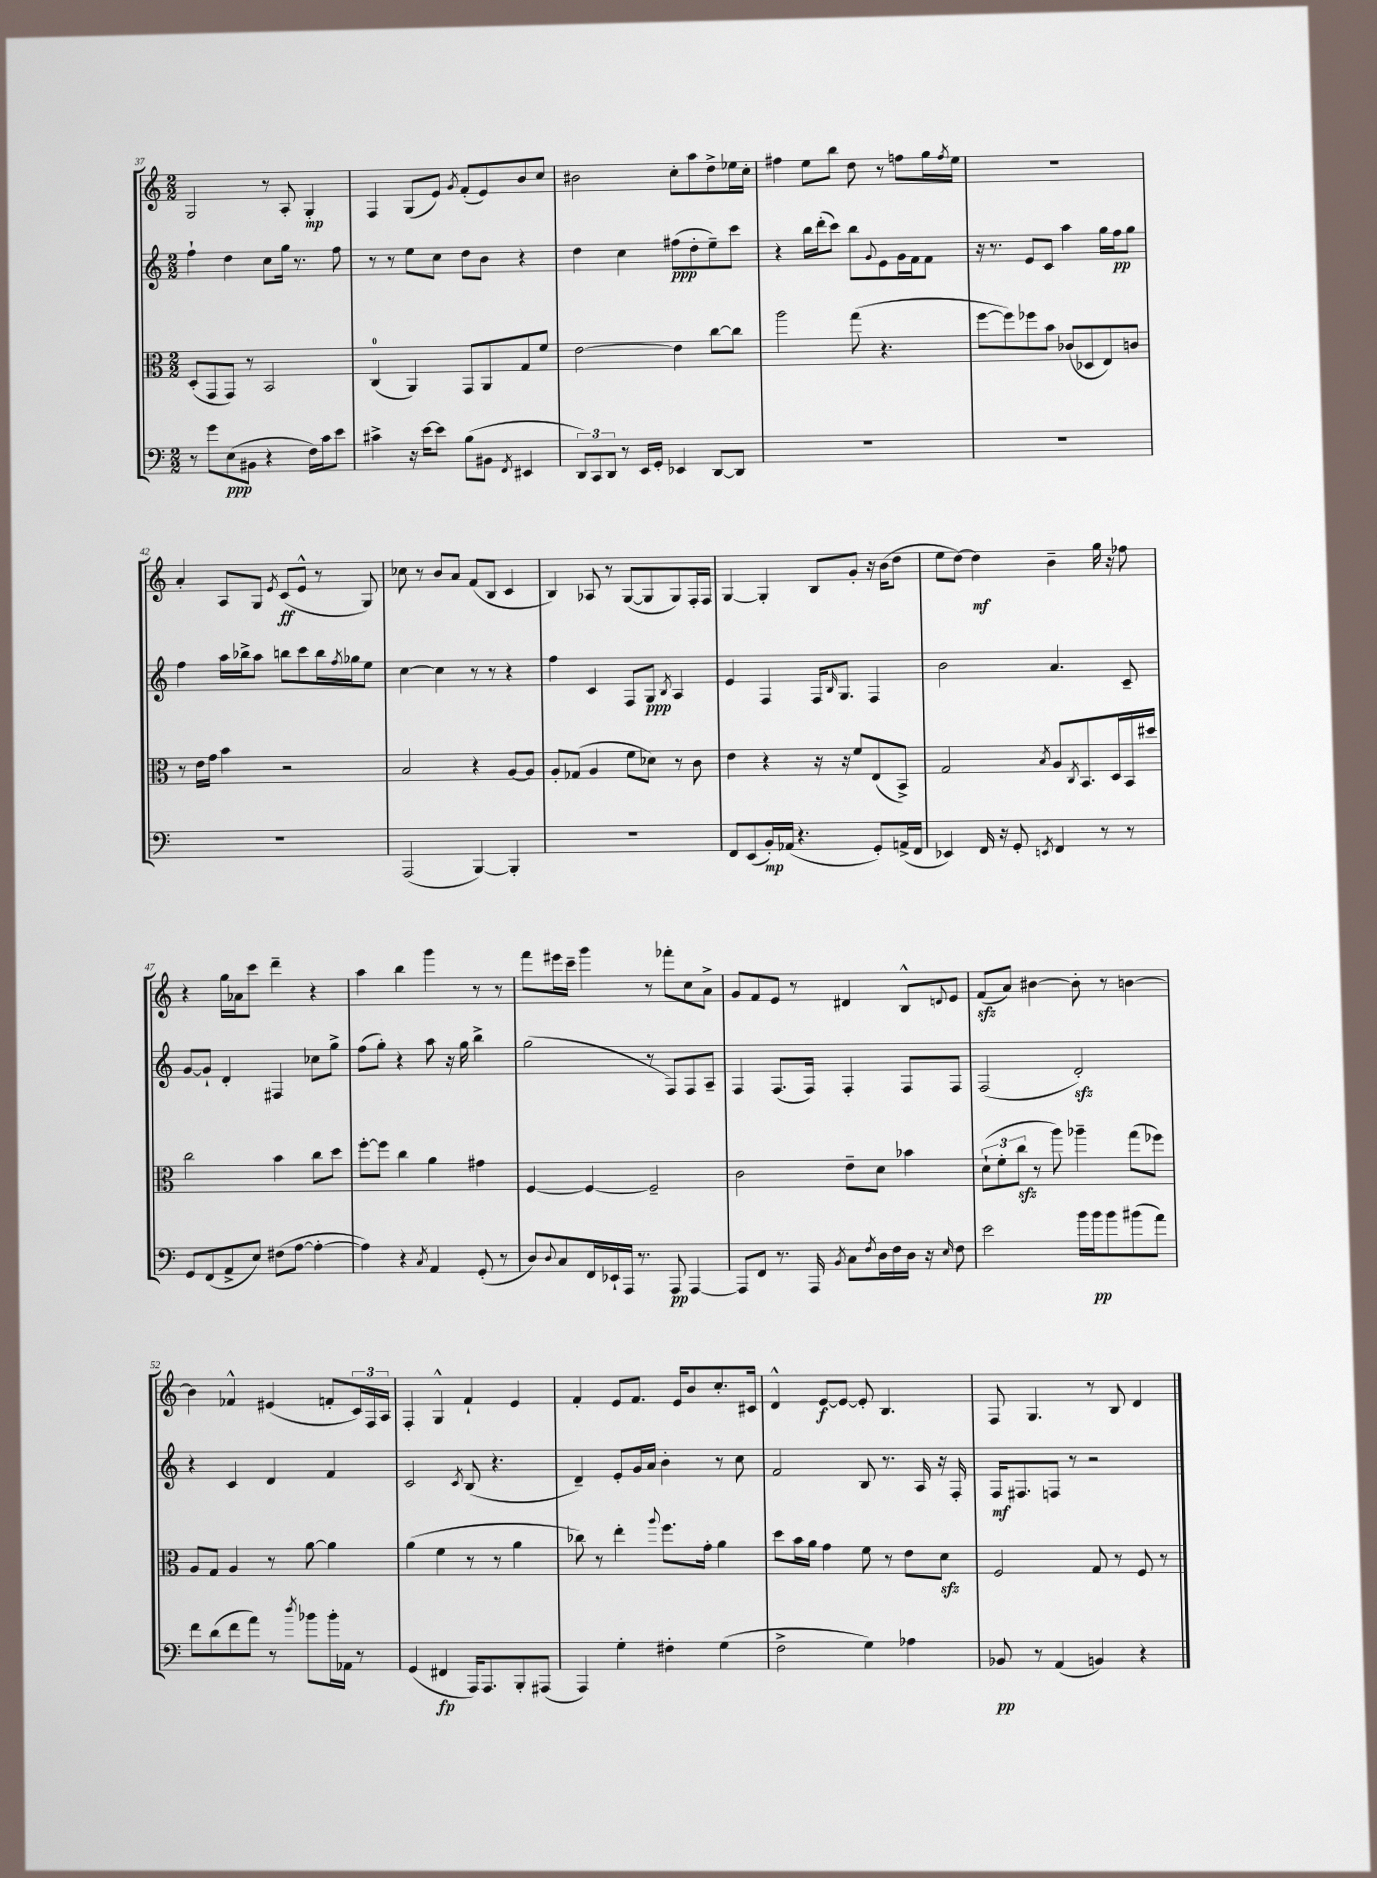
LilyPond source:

<<
\new StaffGroup <<
\new Staff = "s0" {
    \clef treble \key c \major \numericTimeSignature \time 2/2
    g2 r8 a8-. g4-.\mp |
    f4 g8( e'8) \acciaccatura { g'8 } f'8-.( e'8) b'8 c''8 |
    bis'2 c''8-. a''8 d''8-> ees''16 c''16-. |
    fis''4 e''8 b''8 d''8 r8 f''8 g''16 \acciaccatura { f''8 } e''16 |
    R1 |
    a'4-. a8 g8 \acciaccatura { e'8 } c'8\ff( e'8-^ r8 g8) |
    ces''8 r8 b'8 a'8 f'8( b8 c'4 |
    b4) aes8 r8 g8~( g8 g8) f16-. f16 |
    g4~ g4-. b8 g'8-. r16 b'16( d''8 |
    e''8 d''8~) d''4\mf b'4-- g''16 r16 fes''8 |
    r4 g''16 aes'16 c'''8 d'''4-- r4 |
    a''4 b''4 g'''4 r8 r8 |
    f'''8 eis'''16 c'''16-- g'''4 r8 fes'''8-. c''8 a'8-> |
    g'8 f'8 e'8 r8 dis'4 b8-^ \appoggiatura { d'8 } e'8 |
    f'8\sfz( a'8) bis'4~ bis'8-. r8 b'4~ |
    b'4 fes'4-^ eis'4( f'8-. \tuplet 3/2 { c'16) f16 a16 } |
    f4-. g4-^ f'4-! e'4 |
    f'4-. e'8 f'8. e'16 b'8 c''8.-. cis'16 |
    d'4-^ e'8~\f e'8~ e'8-. b4. |
    f8 g4. r8 b8 d'4 \bar "|." |
}
\new Staff = "s1" {
    \clef treble \key c \major \numericTimeSignature \time 2/2
    f''4-! d''4 c''8 g''16 r8. f''8 |
    r8 r8 e''8 c''8 d''8 b'8 r4 |
    d''4 c''4 fis''8\ppp( d''8-. e''8--) c'''8 |
    r4 b''16 d'''16-.( c'''8) b''8 \appoggiatura { g'8 } e'8 g'16 f'16 f'8 |
    r16 r8. e'8 c'8 a''4 g''16 f''16\pp g''8 |
    f''4 a''16 bes''16-> a''8 b''8 c'''8 b''16 \acciaccatura { f''8 } ges''16 e''8 |
    c''4~ c''4 r8 r8 r4 |
    f''4 c'4 f8 g8\ppp \acciaccatura { b8 } a4 |
    e'4 f4 f16 \grace { b16 } g8. f4 |
    b'2 a'4. c'8-- |
    g'8~ g'8-! d'4-. fis4 ces''8 g''8-> |
    f''8( g''8-.) r4 a''8 r16 g''16 b''4-> |
    g''2( r8 f8) f8 a8-- |
    f4 f8.( f16) f4-. f8 f8 |
    f2( d'2-.\sfz) |
    r4 c'4 d'4 f'4 |
    c'2 \acciaccatura { c'8 } b8( r4. |
    d'4--) e'8-. g'16 a'16 b'4-. r8 c''8 |
    f'2 b8 r8. a16 r16 f16-. |
    f16\mf fis8. f8 r8 r2 \bar "|." |
}
\new Staff = "s2" {
    \clef alto \key c \major \numericTimeSignature \time 2/2
    d8-.( g,8 g,8) r8 b,2 |
    c4-0( a,4) g,8 a,8 g8 f'8 |
    e'2~ e'4 c''8~ c''8 |
    a''2 g''8( r4. |
    f''8~ f''8) fes''8 b'8 ces'8( des8 e8) c'8 |
    r8 e'16 g'16 b'4 r2 |
    b2 r4 a8~ a8 |
    a8-. ges8( a4 f'8 des'8) r8 c'8 |
    e'4 r4 r16 r16 f'8 e8( b,8->) |
    g2 \acciaccatura { b8 } a8 \acciaccatura { c8 } b,8. d16 b,16 dis''16 |
    c''2 b'4 c''8 d''8 |
    f''8~-. f''8 c''4 a'4 gis'4 |
    f4~ f4~ f2-- |
    c'2 e'8-- d'8 bes'4 |
    \tuplet 3/2 { d'8-!( f'8-. c''8\sfz } r8 a''8) aes''4-- g''8( fes''8) |
    a8 g8 a4 r8 a'8~ a'4 |
    a'4( f'4 r8 r8 a'4 |
    ces''8) r8 e''4-. \appoggiatura { a''8 } f''8. g'16-. a'4 |
    d''8 b'16 a'16 g'4 f'8 r8 e'8 d'8\sfz |
    f2 g8 r8 f8 r8 \bar "|." |
}
\new Staff = "s3" {
    \clef bass \key c \major \numericTimeSignature \time 2/2
    r8 g'8 e8\ppp( bis,8 r4 f16) c'16 e'8 |
    cis'4-> r16 e'16~ e'8 b8( bis,8 \acciaccatura { f,8 } eis,4 |
    \tuplet 3/2 { d,8) c,8 d,8 } r8 e,16 g,16-. ees,4 d,8~ d,8 |
    R1 |
    R1 |
    R1 |
    a,,2( b,,4~) b,,4-. |
    R1 |
    f,8 e,8( b,16-.\mp) aes,16( r4. g,8-.) a,16->( f,16 |
    ees,4) f,16 r16 g,8-. \acciaccatura { e,8 } f,4 r8 r8 |
    g,8 f,8( a,8-> e8) fis8( a8~ a4~-. |
    a4) r4 \acciaccatura { c8 } a,4 g,8-.( r8 |
    d8) \appoggiatura { d8 } c8 f,16 ees,16-! a,,16 r8. a,,8\pp a,,4~ |
    a,,8 f,8 r8. a,,16 \acciaccatura { b,8 } c8 \acciaccatura { f8 } d16 f16 d16 r16 \grace { e16 } f8 |
    e'2 b'16 b'16\pp b'8 bis'8( a'8) |
    f'8 d'8( f'8 a'8) r8 \acciaccatura { d''8 } bes'8 bes'16-. aes,16 r8 |
    g,4( fis,4\fp a,,16) a,,8. b,,8-. ais,,8( |
    a,,4) g4-. fis4-. g4( |
    f2-> g4) aes4 |
    bes,8\pp r8 a,4( b,4) r4 \bar "|." |
}
>>
>>
\layout { \context { \Score currentBarNumber = #37 } }
